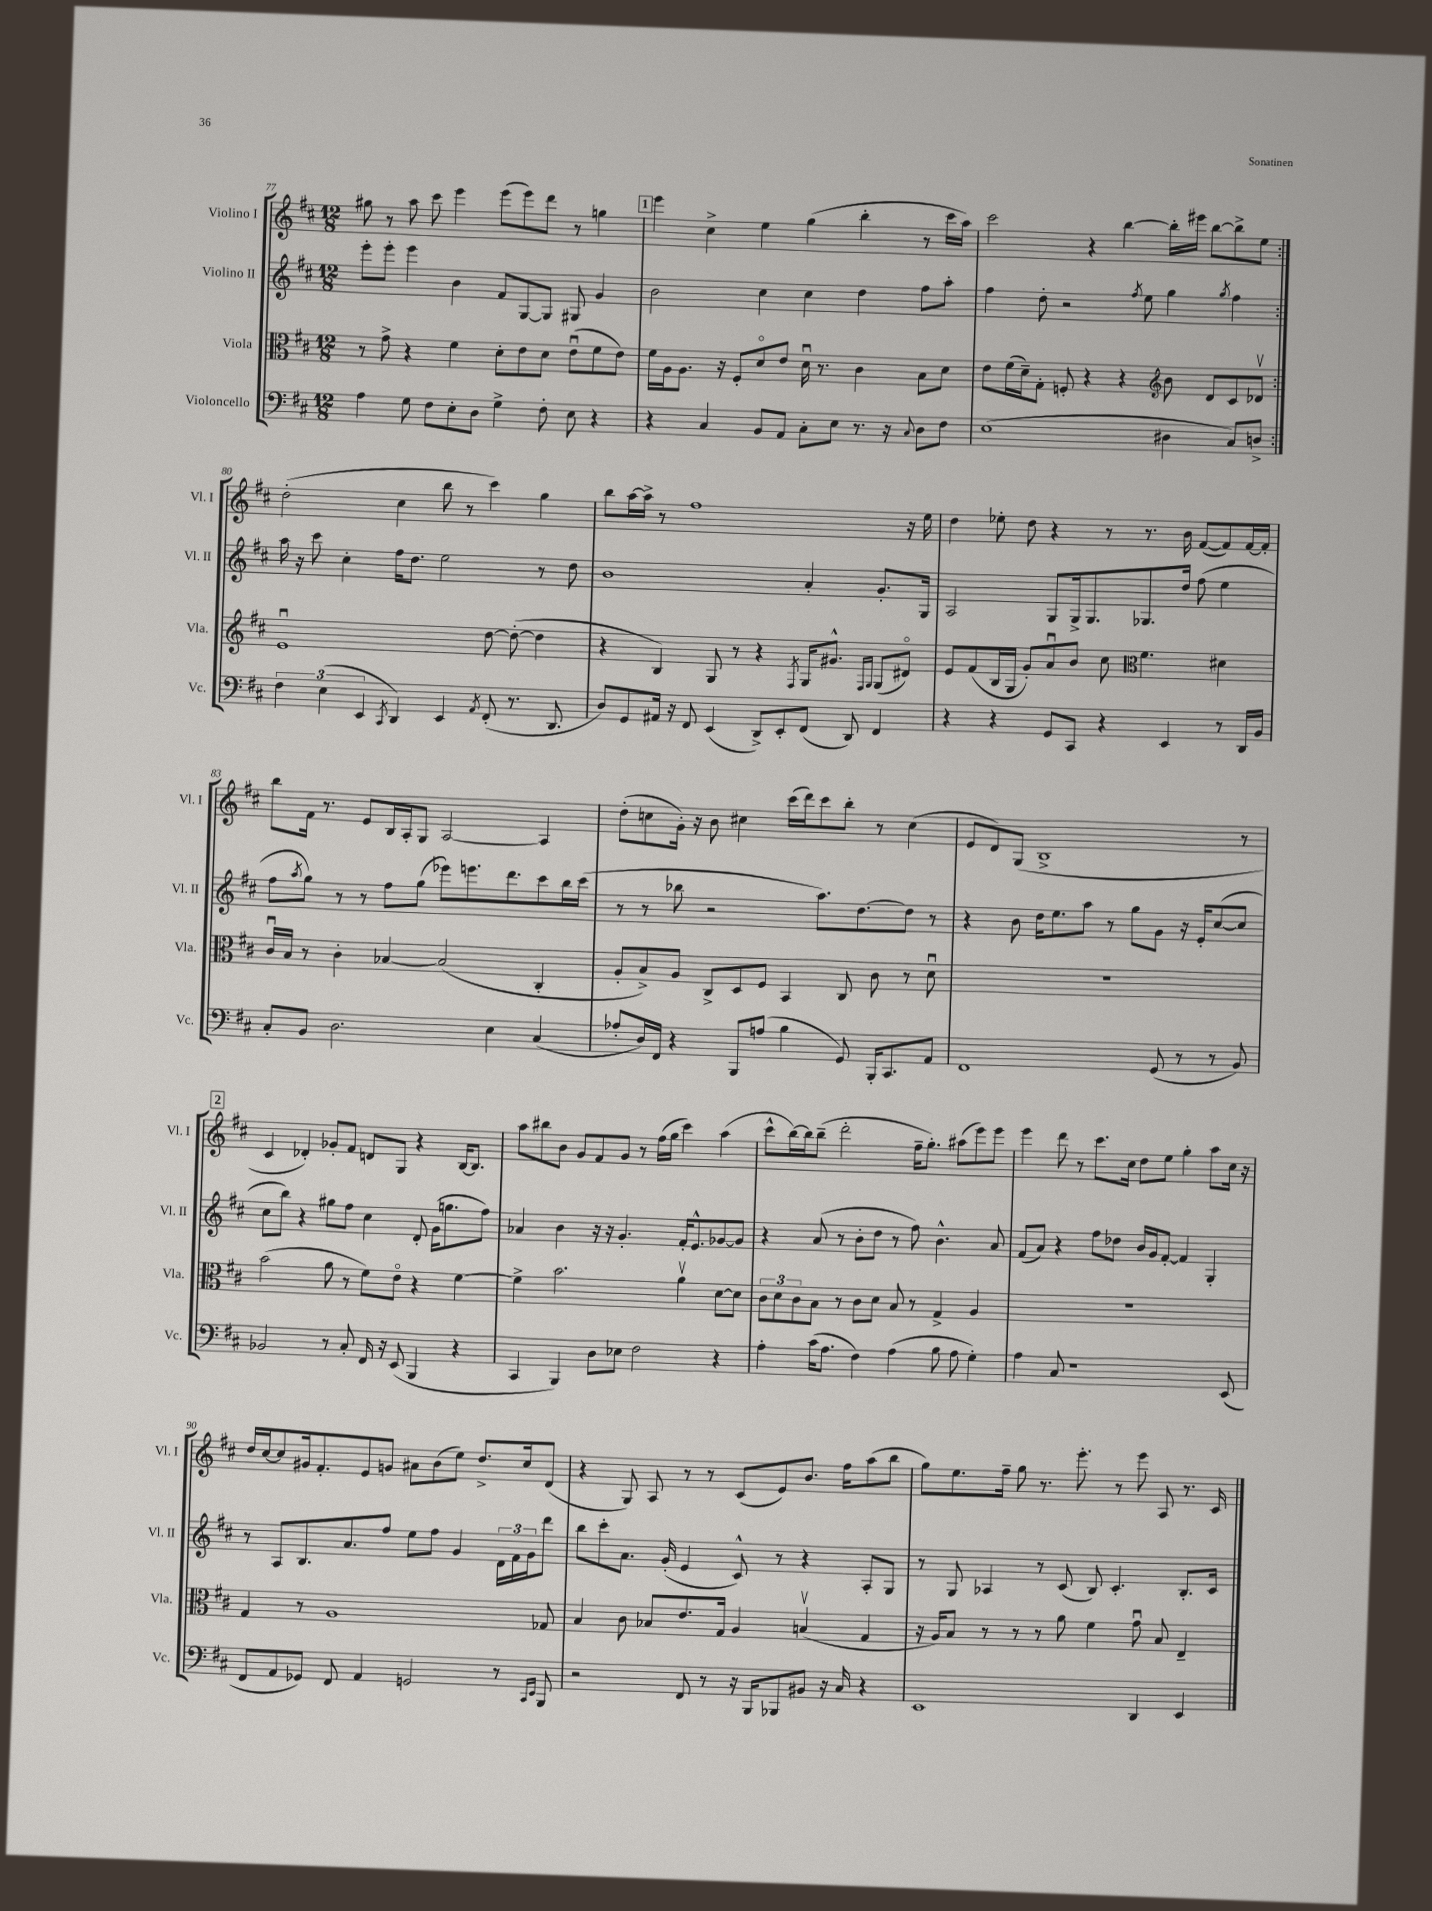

**kern	**kern	**kern	**kern
*staff4	*staff3	*staff2	*staff1
*clefF4	*clefC3	*clefG2	*clefG2
*k[f#c#]	*k[f#c#]	*k[f#c#]	*k[f#c#]
*M12/8	*M12/8	*M12/8	*M12/8
4A	8r	8eee'	8gg#
.	8g^	8eee'	8r
8G	4r	4eee	8aa
8F#	.	.	8ccc#
8E'	4f#	4b	4eee
8D	.	.	.
4G^	8d'	8f#	(8eee
.	8e	[8G	8eee)
8F#'	8d	8G]	8ddd
8E	(8eu	8G#	8r
4r	8f#	4g	4gg
.	8e)	.	.
=	=	=	=
4r	16f#	2b	4eee
.	16A	.	.
.	8.A	.	.
4C#	.	.	4cc#^
.	16r	.	.
.	8F#'	.	.
8BB	8do	4cc#	4ee
8AA	8e	.	.
8C#'	16du	4cc#	(4gg
.	8.r	.	.
8E	.	.	.
8.r	4c#	4dd	4bb'
16r	.	.	.
8qqC#	.	.	.
8D	8B	8ff#	8r
8F#	8d	8aa'	16ccc#
.	.	.	16aa)
=	=	=	=
(1E	8e	4ff#	2ccc#
.	(16f#	.	.
.	16d~)	.	.
.	8G'	8dd'	.
.	8F'	2r	.
.	4r	.	4r
.	4r	.	[4bb
.	.	8qff#	.
.	.	8ee	.
*	*clefG2	*	*
4D#	8b	4gg	16bb']
.	.	.	16eee#
.	8d	.	[8bb
.	.	8qgg	.
8C#)	8c#	4ff#	8bb^]
8D^	8d-v	.	8ee
=:|!	=:|!	=:|!	=:|!
6F#	1eu	16aa	(2dd'
.	.	16r	.
.	.	8ccc#	.
(6E	.	.	.
.	.	4cc#'	.
6EE	.	.	.
8qCC#	.	.	.
4DD)	.	16ff#	4cc#
.	.	8.dd	.
4EE	.	2ee	8bb
.	.	.	8r
8qAA	.	.	.
(8FF#'	[8dd	.	4ccc#)
8.r	(8dd'_	.	.
.	4dd]	8r	4gg
8.DD	.	.	.
.	.	8dd	.
=	=	=	=
8D)	4r	1b	8bb
8GG	.	.	[16aa
.	.	.	16aa^]
16AA#	4B)	.	8r
16r	.	.	.
8FF#	.	.	1ff#
(4EE	8G	.	.
.	8r	.	.
8DD^)	4r	.	.
8EE'	.	.	.
.	8qF#	.	.
(8FF#	16G	4a'	.
.	8.g#^^	.	.
8DD)	.	.	.
.	16qqF#	.	.
.	16qqG	.	.
4FF#	(8G	8.g'	.
.	8d#o)	.	16r
.	.	16G	16ee
=	=	=	=
4r	8e	2A	4dd
.	(8f#	.	.
4r	16B	.	8ee-'
.	16G	.	.
.	8g')	.	8dd
8GG	8au	8G	4r
8CC#	8b	16G^	.
.	.	8.G	.
4r	8cc#	.	8r
*	*clefC3	*	*
.	4.f#	8.G-	8.r
4EE	.	.	.
.	.	16dd	16b
.	.	(8ff#	([8f#
8r	4d#	4ee	8f#])
16DD	.	.	[16f#
16BB	.	.	16f#']
=	=	=	=
8C#'	16c#u	8ff#	8bb
.	16B	.	.
.	.	8qaa	.
8BB	8r	8gg)	16f#
.	.	.	8.r
2.D	4c#'	8r	.
.	.	8r	8e
.	[4B-	8ff#	16B
.	.	.	16A'
.	.	(8gg	8G
.	(2B-]	8eee-)	[2A
.	.	8.eee	.
4E	.	.	.
.	.	8.ddd	.
(4C#	4C#'	8ccc#	4A]
.	.	16bb	.
.	.	(16ccc#	.
=	=	=	=
8A-'	8A'	8r	(8dd'
16D)	8B^)	8r	8cc
16FF#	.	.	.
4r	8A	8bb-	16g')
.	.	.	16r
.	8C#^	2r	8b
8BBB	8D	.	4cc#
(8A	8F#	.	.
4B	4BB	.	(16ccc#
.	.	.	16ddd)
.	.	8.aa)	8ccc#
8GG)	8C#	.	8bb'
.	.	[8.dd	.
16BBB'	8c#	.	8r
8.CC#	.	.	.
.	8r	8dd]	(4cc#
8AA	8du	8r	.
=	=	=	=
1FF#	1.r	4r	8e
.	.	.	8d)
.	.	8b	(8G
.	.	16dd	1B^
.	.	8.ee	.
.	.	8aa	.
.	.	8r	.
.	.	8gg	.
(8GG	.	8g	.
8r	.	16r	.
.	.	16e'	.
8r	.	([8cc#	.
8BB)	.	8cc#]	8r
=	=	=	=
2BB-	(2b	8cc#	4c#
.	.	8bb)	.
.	.	4r	4d-')
8r	8a	8gg#	8g-'
8C#'	8r	8ff#	8f#
16FF#	8f#)	4cc#	8d
16r	.	.	.
(8EE	8eo	.	8G
4BBB	4r	8d'	4r
.	.	(16g	.
.	.	8.gg	.
4r	[4f#	.	[16B
.	.	.	8.B]
.	.	8ff#)	.
=	=	=	=
4CC#	4f#^]	4a-	8aa
.	.	.	8bb#
4BBB)	2.b	4b	8b
.	.	.	8g
8D	.	16r	8f#
.	.	16r	.
8E-	.	4.g'	8g
2F#	.	.	8r
.	.	.	(16ff#
.	.	.	16gg
.	4av	16f#'	4ccc#)
.	.	8.e^^	.
4r	[8d	[8g-	(4aa
.	8d]	8g-]	.
=	=	=	=
4A'	12c#	4r	8ccc#^^
.	12d	.	.
.	.	.	[16bb)
.	12c#	.	.
.	.	.	16bb]
(16c#	8B	(8a	(8bb~
8.A	.	.	.
.	8r	8r	2ddd'
4F#)	8c#	8b'	.
.	8d	8dd	.
(4A	8B	8r	.
.	8r	8ff#)	16ff#~
.	.	.	8.gg')
8B	4G^	4.b^^	.
8A	.	.	(8aa#
4G')	4A	.	8eee)
.	.	8a	8eee
=	=	=	=
4A	1.r	(8f#	4eee
.	.	8a)	.
8C#	.	4r	8ddd
1r	.	.	8r
.	.	8ff#	8.ccc#
.	.	8dd-	.
.	.	.	16cc#
.	.	16b	8dd
.	.	16g	.
.	.	[8f#'	8ee
.	.	4f#]	4gg'
.	.	4G'	8aa
(8EE	.	.	16cc#
.	.	.	16r
=	=	=	=
8FF#	4G	8r	16dd
.	.	.	[16cc#
8AA	.	8A	8cc#]
8GG-)	8r	8.B	16g#
.	.	.	8.f#'
8FF#	1A	.	.
.	.	8.a	.
4AA	.	.	8e
.	.	8ff#	8g
2GG	.	8ee	8a#
.	.	8ff#	(8b
.	.	4g	8ee)
.	.	.	8.dd^
8r	.	24d	.
.	.	24f#	.
.	.	.	16cc#
.	.	24g	.
16qqCC#	.	.	.
16qqEE	.	.	.
8BBB	8G-	8ddd	(8d
=	=	=	=
2r	4B	8bb	4r
.	.	8ccc#'	.
.	8c#	8.a	8G)
.	8B-	.	8A
.	.	(16g'	.
8FF#	8.e	4e	8r
8r	.	.	8r
.	16G	.	.
16r	4A	8c#^^)	(8c#
16BBB	.	.	.
8BBB-	.	8r	8e)
8BB#	(4Bv	4r	8.b
16r	.	.	.
16C#	.	.	16ff#
4r	4G	8A'	(8aa
.	.	8G	8bb
=	=	=	=
1EE	16r	8r	8gg)
.	16A)	.	.
.	8B	8G	8.ee
.	8r	4A-	.
.	.	.	16ff#~
.	8r	.	8gg
.	8r	8r	8.r
.	8a	(8c#	.
.	.	.	8.eee'
.	4f#	8B)	.
.	.	4.c#'	8r
4DD	8gu	.	8eee
.	8B	.	8A
4EE	4E~	8.B'	8.r
.	.	16c#	16c#
==	==	==	==
*-	*-	*-	*-
